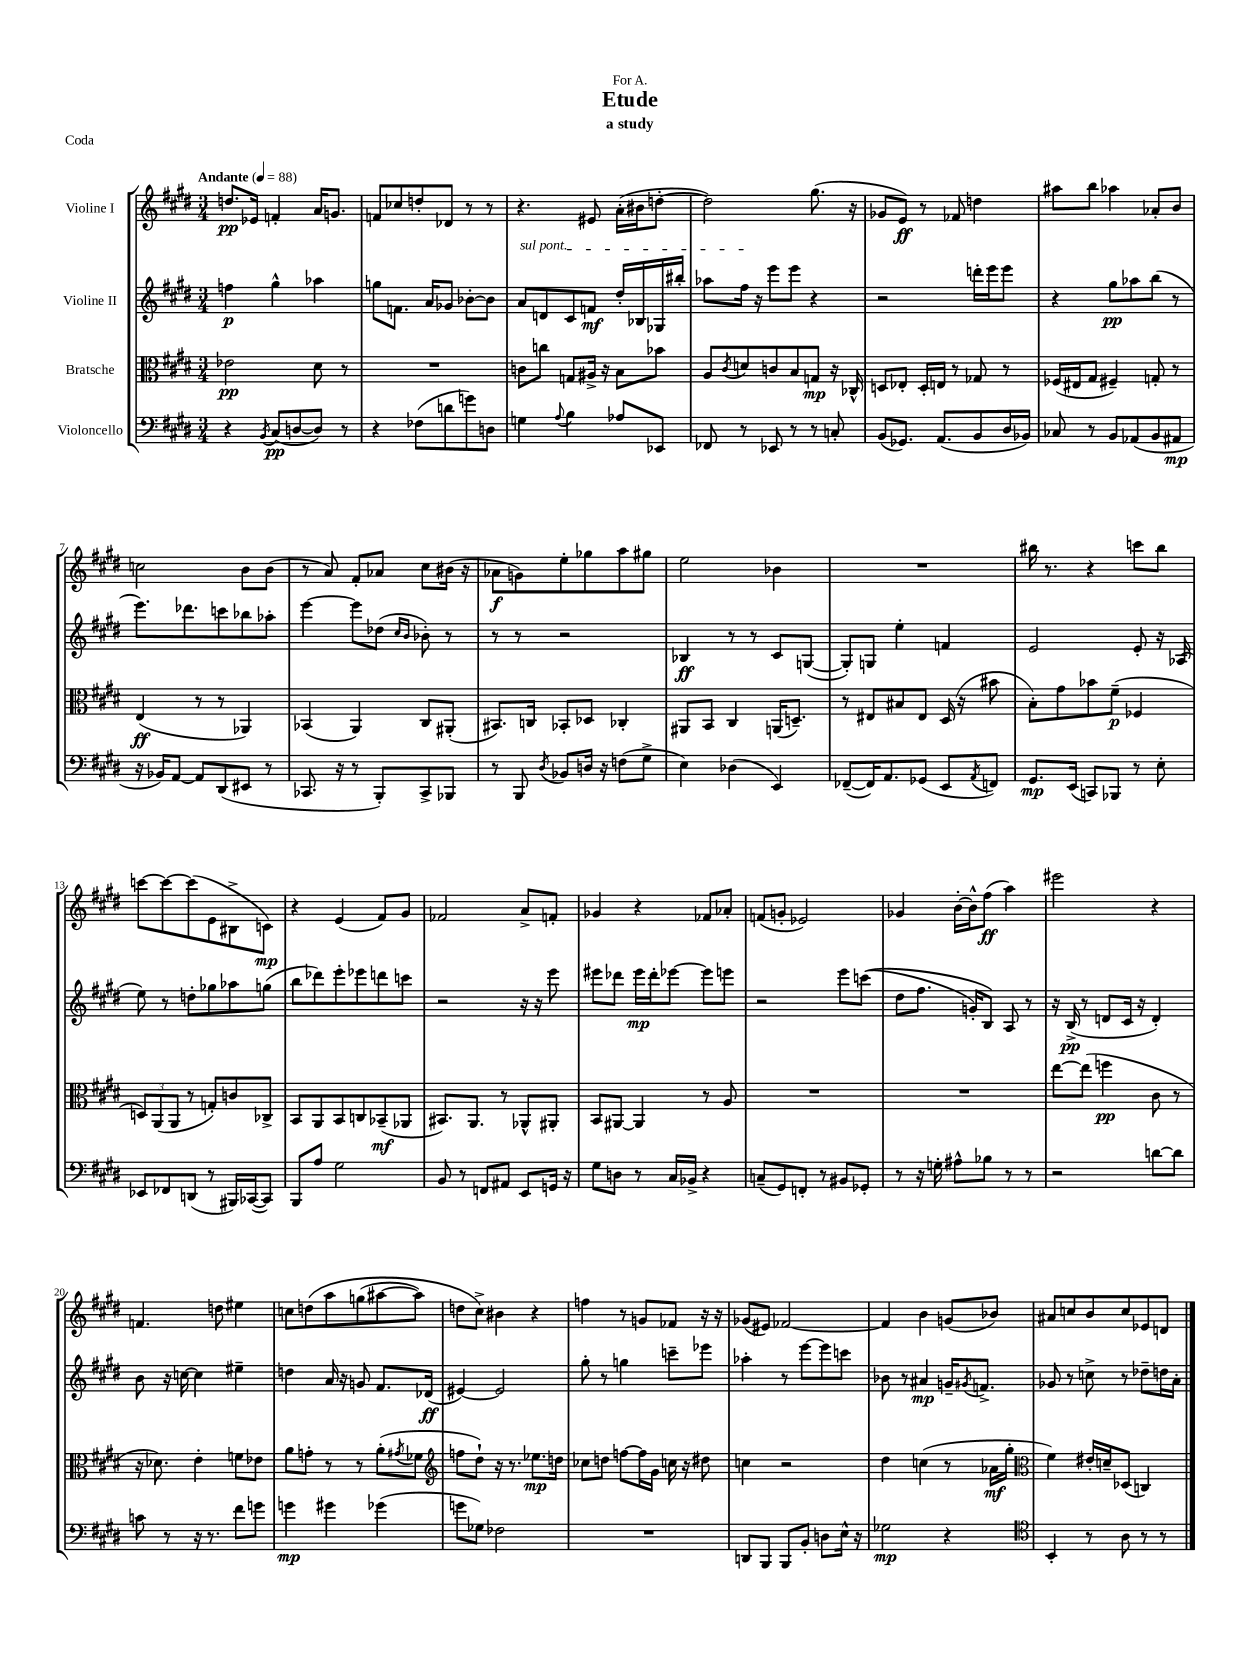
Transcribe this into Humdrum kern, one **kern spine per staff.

**kern	**kern	**kern	**kern
*staff4	*staff3	*staff2	*staff1
*clefF4	*clefC3	*clefG2	*clefG2
*k[f#c#g#d#]	*k[f#c#g#d#]	*k[f#c#g#d#]	*k[f#c#g#d#]
*M3/4	*M3/4	*M3/4	*M3/4
*MM88	*MM88	*MM88	*MM88
4r	2e-	4ff	8.dd
.	.	.	16e-
8qBB	.	.	.
(8C#	.	4gg#^^	4f'
[8D	.	.	.
8D])	8d#	4aa-	16a
.	.	.	8.g
8r	8r	.	.
=	=	=	=
4r	2.r	8gg	8f
.	.	8.f	8cc-
(8F-	.	.	8dd'
.	.	16a	.
8d	.	8g-	8d-
8g)	.	[8b-'	8r
8D	.	8b-]	8r
=	=	=	=
4G	8c	8a	4.r
.	8cc	8d	.
8qqA	.	.	.
4B	8G	8c#	.
.	16A#^	8f	8e#
.	16r	.	.
8A-	8B	16dd#'	(16a'
.	.	16B-	16b#
8EE-	8b-	16G-	[8dd'
.	.	16bb#'	.
=	=	=	=
8FF-	8A	8aa-	2dd])
.	8qc#	.	.
8r	8d	16ff#	.
.	.	16r	.
8EE-	8c	8eee	.
8r	8B	8eee	.
8r	8G	4r	(8.gg#
8C'	16r	.	.
.	16C-^^	.	16r
=	=	=	=
(8BB	8D	2r	8g-
8.GG-)	8E-'	.	8e)
.	16D'	.	8r
(8.AA	16E	.	.
.	8r	.	8f-
8BB	8G-	16ddd'	4dd
.	.	16eee	.
16D#	8r	8eee	.
16BB-)	.	.	.
=	=	=	=
8C-	(16F-	4r	8aa#
.	16E#	.	.
8r	8G#	.	8bb
8BB	4F#~)	8gg#	4aa-
(8AA-	.	8aa-	.
8BB	8G'	(8bb	8a-'
8AA#	8r	8r	8b
=	=	=	=
16r	(4E	8.eee)	2cc
16BB-)	.	.	.
[8AA	.	.	.
.	.	8.ddd-	.
8AA]	8r	.	.
(8DD#	8r	8ccc	.
8EE#	4AA-)	8bb-	8b
8r	.	8aa-'	(8b
=	=	=	=
8.CC-	(4BB-	[4eee	8r
.	.	.	8a)
16r	.	.	.
8r	4AA)	8eee]	8f#'
8BBB')	.	(8dd-	8a-
.	.	16qqcc#	.
.	.	16qqb	.
8CC-^	8C#	8b-')	8cc#
8BBB-	(8AA#'	8r	(16b#
.	.	.	16r
=	=	=	=
8r	8.BB#)	8r	8a-
8BBB	.	8r	8g)
.	16C	.	.
8qD#	.	.	.
8BB-	8BB-'	2r	8ee'
16D	8D-	.	8gg-
16r	.	.	.
(8F	4C-'	.	8aa
8G#^	.	.	8gg#
=	=	=	=
4E)	8AA#	4B-	2ee
.	8BB	.	.
(4D-	4C#	8r	.
.	.	8r	.
4EE)	(16AA	8c#	4b-
.	8.D~)	.	.
.	.	([8G	.
=	=	=	=
([8FF-~	8r	8G'])	2.r
16FF-])	8E#	8G	.
8.AA	.	.	.
.	8B#	4ee'	.
(8GG-	8E#	.	.
8EE	(16D#	4f	.
.	16r	.	.
8qAA	.	.	.
8FF)	8b#	.	.
=	=	=	=
8.GG#	8B')	2e	16bb#
.	.	.	8.r
.	8g#	.	.
(16EE	.	.	.
8CC)	8b-	.	4r
8BBB-	(8f#~	.	.
8r	4F-	8e'	8ccc
8E'	.	16r	8bb#
.	.	(16A-	.
=	=	=	=
8EE-	12D)	8ee)	[8ccc
.	(12AA	.	.
8FF-	.	8r	8ccc_
.	12AA	.	.
(8DD	8r	8dd'	(8ccc]
8r	8G')	8gg-	8e
16BBB#)	8c	8aa-	8B#^
([16CC-	.	.	.
8CC-])	8C-^	(8gg	8c)
=	=	=	=
8BBB	8BB	8bb	4r
8A	8AA	8ddd-)	.
2G#	8BB	8eee'	(4e
.	8C	8eee-	.
.	(8BB-~	8ddd	8f#)
.	8AA-	8ccc	8g#
=	=	=	=
8BB	8.BB#)	2r	2f-
8r	.	.	.
.	8.AA	.	.
8FF	.	.	.
8AA#	8r	.	.
8EE	8AA-^^	16r	8a^
.	.	16r	.
16GG	8AA#'	8eee	8f'
16r	.	.	.
=	=	=	=
8G#	8BB	8eee#	4g-
8D	[8AA#	8ddd-	.
8r	4AA#]	16eee#	4r
.	.	16ddd-'	.
16C#	.	[8eee-	.
16BB-^	.	.	.
4r	8r	8eee-]	8f-
.	8A	8eee	8a-'
=	=	=	=
(8C~	2.r	2r	(8f
8GG#)	.	.	8g'
8FF'	.	.	2e-)
8r	.	.	.
8BB#	.	8eee	.
8GG-'	.	&((8ccc	.
=	=	=	=
8r	2.r	8dd#	4g-
16r	.	8.ff#	.
16G'	.	.	.
8A#^^	.	.	[16b'
.	.	16g')	16b^^]
8B-	.	8B&)	(8ff#
8r	.	8A	4aa)
8r	.	8r	.
=	=	=	=
2r	[8ee	16r	2eee#
.	.	(16B^	.
.	(8ee]	8r	.
.	4ff	8d	.
.	.	16c#	.
.	.	16r	.
[8d	8c#	4d')	4r
8d]	8r	.	.
=	=	=	=
8c	16r	8b	4.f
.	8.d-)	.	.
8r	.	16r	.
.	.	[16cc	.
16r	4e'	4cc]	.
8.r	.	.	.
.	.	.	8dd
8f#	8f	4ee#~	4ee#
8g	8e-	.	.
=	=	=	=
4g	8a	4dd	8cc
.	8g'	.	&(8dd
4g#	8r	16a	8aa
.	.	16r	.
.	8r	8g	(8gg
(4g-	(8a'	8.f#	[8aa#
.	8qg#	.	.
.	8f-	.	8aa#])
.	.	(16d-	.
=	=	=	=
*	*clefG2	*	*
8g	8ff	[4e#)	8dd
8G-)	8dd#`)	.	8cc#^&)
2F-	16r	2e#]	4b#
.	8.r	.	.
.	8.ee-	.	4r
.	16dd	.	.
=	=	=	=
2.r	8cc-	8gg#'	4ff
.	8dd	8r	.
.	[8ff	4gg	8r
.	16ff]	.	8g
.	16g#	.	.
.	16cc	8ccc~	8f-
.	16r	.	.
.	8dd#	8eee-	16r
.	.	.	16r
=	=	=	=
8DD	4cc	4aa-'	(8g-
8BBB	.	.	8e#)
8BBB	2r	8r	[2f-
8BB'	.	[8eee	.
8D	.	8eee]	.
16E^^	.	8ccc	.
16r	.	.	.
=	=	=	=
2G-	4dd#	8b-	4f-]
.	.	8r	.
.	(4cc	4a#	4b
4r	8r	16g~	(8g
.	.	8qg#	.
.	.	8.f^	.
.	16a-	.	8b-)
.	16gg#'	.	.
=	=	=	=
*clefC4	*clefC3	*	*
4BB'	4f#)	8g-	8a#
.	.	8r	8cc
8r	16e#'	8cc^	8b
.	16d~	.	.
8A	(8D-	8r	8cc
8r	4C)	8dd-~	8e-
8r	.	16dd	8d
.	.	16a'	.
==	==	==	==
*-	*-	*-	*-
